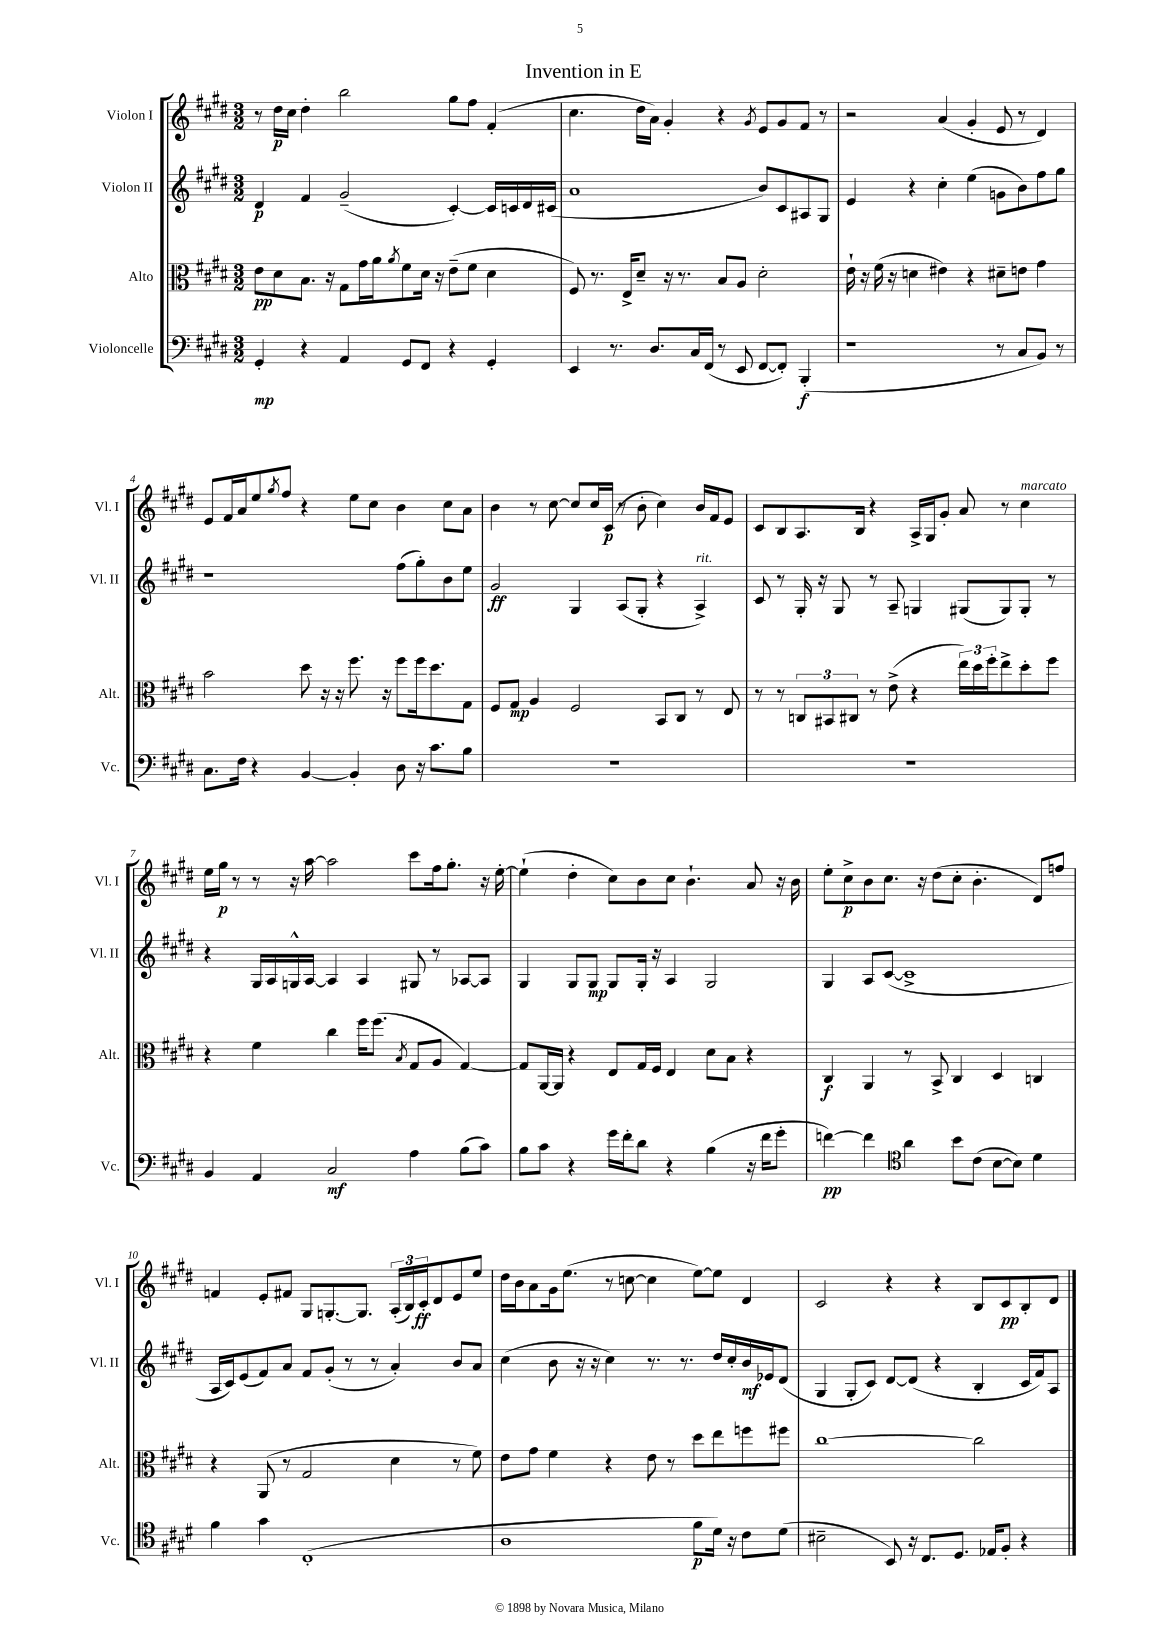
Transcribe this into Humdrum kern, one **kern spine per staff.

**kern	**dynam	**kern	**dynam	**kern	**dynam	**kern	**dynam
*part4	*part4	*part3	*part3	*part2	*part2	*part1	*part1
*staff4	*staff4	*staff3	*staff3	*staff2	*staff2	*staff1	*staff1
*I"Violoncelle	*	*I"Alto	*	*I"Violon II	*	*I"Violon I	*
*I'Vc.	*	*I'Alt.	*	*I'Vl. II	*	*I'Vl. I	*
*clefF4	*	*clefC3	*	*clefG2	*	*clefG2	*
*k[f#c#g#d#]	*	*k[f#c#g#d#]	*	*k[f#c#g#d#]	*	*k[f#c#g#d#]	*
*M3/2	*	*M3/2	*	*M3/2	*	*M3/2	*
=1	=1	=1	=1	=1	=1	=1	=1
4GG#'/	mp	8e\L	pp	4d#/	p	8r	.
.	.	8d#\	.	.	.	16dd#\LL	p
.	.	.	.	.	.	16cc#\JJ	.
4r	.	8.B\J	.	4f#/	.	4dd#'\	.
.	.	16r	.	.	.	.	.
4AA/	.	8G#\L	.	(2g#~/	.	2bb\	.
.	.	16g#\L	.	.	.	.	.
.	.	16a\J	.	.	.	.	.
.	.	8qa/	.	.	.	.	.
8GG#/L	.	8f#\	.	.	.	.	.
8FF#/J	.	16d#\Jk	.	.	.	.	.
.	.	16r	.	.	.	.	.
4r	.	(8e~\L	.	[4c#'/)	.	8gg#\L	.
.	.	8f#\J	.	.	.	8ff#\J	.
4GG#'/	.	4d#\	.	16c#/LL]	.	(4f#'/	.
.	.	.	.	16cn/	.	.	.
.	.	.	.	16d#/	.	.	.
.	.	.	.	(16c#X/JJ	.	.	.
=2	=2	=2	=2	=2	=2	=2	=2
4EE/	.	8F#/)	.	1a	.	4.cc#\	.
.	.	8.r	.	.	.	.	.
8.r	.	.	.	.	.	.	.
.	.	16E^/KL	.	.	.	.	.
.	.	8d#~/J	.	.	.	16dd#\LL	.
8.D#/L	.	.	.	.	.	16a\JJ)	.
.	.	16r	.	.	.	4g#'/	.
.	.	8.r	.	.	.	.	.
16C#/L	.	.	.	.	.	.	.
(16FF#/JJ	.	.	.	.	.	.	.
8r	.	8B/L	.	.	.	4r	.
8EE/	.	8A/J	.	.	.	.	.
.	.	.	.	.	.	8qg#/	.
[8FF#/L	.	2d#'\	.	8b/L)	.	8e/L	.
8FF#'/J])	.	.	.	8c#/	.	8g#/	.
(4BBB'/	f	.	.	8A#X/	.	8f#/J	.
.	.	.	.	8G#/J	.	8r	.
=3	=3	=3	=3	=3	=3	=3	=3
1r	.	16e`\	.	4e/	.	2r	.
.	.	16r	.	.	.	.	.
.	.	(16f#\	.	.	.	.	.
.	.	16r	.	.	.	.	.
.	.	4dn\	.	4r	.	.	.
.	.	4e#X\)	.	4cc#'\	.	(4a/	.
.	.	4r	.	(4ee\	.	4g#'/	.
8r	.	8d#X~\L	.	8gn\L	.	8e/	.
8C#/L	.	8en\J	.	8b\)	.	8r	.
8BB/J)	.	4g#\	.	8ff#\	.	4d#/)	.
8r	.	.	.	8gg#\J	.	.	.
!!LO:LB:g=z
=4	=4	=4	=4	=4	=4	=4	=4
8.C#\L	.	2b\	.	1r	.	8e/L	.
.	.	.	.	.	.	16f#/L	.
16F#\Jk	.	.	.	.	.	16a/J	.
4r	.	.	.	.	.	8ee/	.
.	.	.	.	.	.	8qgg#/	.
.	.	.	.	.	.	8ff#/J	.
[4BB/	.	8dd#\	.	.	.	4r	.
.	.	16r	.	.	.	.	.
.	.	16r	.	.	.	.	.
4BB'/]	.	8.ff#\	.	.	.	8ee\L	.
.	.	.	.	.	.	8cc#\J	.
.	.	16r	.	.	.	.	.
8D#\	.	8ff#\L	.	(8ff#\L	.	4b\	.
16r	.	16ff#\k	.	8gg#'\)	.	.	.
8.c#\L	.	8.dd#\	.	.	.	.	.
.	.	.	.	8b\	.	8cc#\L	.
8B\J	.	8G#\J	.	8ee\J	.	8a\J	.
=5	=5	=5	=5	=5	=5	=5	=5
1.r	.	8F#/L	.	2g#/	ff	4b\	.
.	.	8G#/J	mp	.	.	.	.
.	.	4A/	.	.	.	8r	.
.	.	.	.	.	.	[8cc#\	.
.	.	2F#/	.	4G#/	.	8cc#/L]	.
.	.	.	.	.	.	16cc#/L	.
.	.	.	.	.	.	(16c#/JJ	p
.	.	.	.	(8A/L	.	8r	.
.	.	.	.	8G#'/J	.	8b'\	.
.	.	8BB/L	.	4r	.	4cc#\)	.
.	.	8C#/J	.	.	.	.	.
!	!	!	!	!LO:TX:a:i:t=rit.	!	!	!
.	.	8r	.	4A^/)	.	16b/LL	.
.	.	.	.	.	.	16f#/J	.
.	.	8E/	.	.	.	8e/J	.
=6	=6	=6	=6	=6	=6	=6	=6
1.r	.	8r	.	8c#/	.	8c#/L	.
.	.	8r	.	8r	.	8B/	.
.	.	12Cn/L	.	16G#'/	.	8.A/	.
.	.	.	.	16r	.	.	.
.	.	12BB#X/	.	.	.	.	.
.	.	.	.	8G#/	.	.	.
.	.	12C#X/J	.	.	.	.	.
.	.	.	.	.	.	16B/Jk	.
.	.	8r	.	8r	.	4r	.
.	.	(8e^\	.	8A~/	.	.	.
.	.	4r	.	4Gn/	.	16A^/LL	.
.	.	.	.	.	.	16G#/J	.
.	.	.	.	.	.	8g#'/J	.
.	.	24ee\LL)	.	(8G#X/L	.	8a/	.
.	.	24dd#\	.	.	.	.	.
.	.	24ff#'\J	.	.	.	.	.
.	.	8ee^\	.	8G#/)	.	8r	.
!	!	!	!	!	!	!LO:TX:a:i:t=marcato	!
.	.	8dd#'\	.	8G#'/J	.	4cc#\	.
.	.	8ff#\J	.	8r	.	.	.
!!LO:LB:g=z
=7	=7	=7	=7	=7	=7	=7	=7
4BB/	.	4r	.	4r	.	16ee\LL	.
.	.	.	.	.	.	16gg#\JJ	p
.	.	.	.	.	.	8r	.
4AA/	.	4f#\	.	16G#/LL	.	8r	.
.	.	.	.	16A/	.	.	.
.	.	.	.	16Gn^^/	.	16r	.
.	.	.	.	[16A/JJ	.	[16aa\	.
2C#/	mf	4cc#\	.	4A/]	.	2aa\]	.
.	.	16ff#\KL	.	4A/	.	.	.
.	.	(8.ff#\J	.	.	.	.	.
.	.	8qB/	.	.	.	.	.
4A\	.	8G#/L	.	8G#X/	.	8ccc#\L	.
.	.	8A/J	.	8r	.	16ff#\k	.
.	.	.	.	.	.	8.gg#'\J	.
(8B\L	.	[4G#/)	.	[8A-X/L	.	.	.
8c#\J)	.	.	.	8A-/J]	.	16r	.
.	.	.	.	.	.	[16ee'\	.
=8	=8	=8	=8	=8	=8	=8	=8
8B\L	.	8G#/L]	.	4G#/	.	(4ee`\]	.
8c#\J	.	[16AA/L	.	.	.	.	.
.	.	16AA/JJ]	.	.	.	.	.
4r	.	4r	.	8G#/L	.	4dd#'\	.
.	.	.	.	8G#/J	mp	.	.
16g#\LL	.	8E/L	.	8G#/L	.	8cc#\L)	.
16f#'\J	.	.	.	.	.	.	.
8d#\J	.	16G#/L	.	16G#'/Jk	.	8b\	.
.	.	16F#/JJ	.	16r	.	.	.
4r	.	4E/	.	4A/	.	8cc#\J	.
.	.	.	.	.	.	4.b`\	.
(4B\	.	8d#\L	.	2G#/	.	.	.
.	.	8B\J	.	.	.	.	.
16r	.	4r	.	.	.	8a/	.
16f#\KL	.	.	.	.	.	.	.
8g#'\J	.	.	.	.	.	16r	.
.	.	.	.	.	.	16b\	.
=9	=9	=9	=9	=9	=9	=9	=9
[4fn\)	pp	4C#/	f	4G#/	.	8ee'\L	.
.	.	.	.	.	.	8cc#^\	p
4f\]	.	4AA/	.	8A/L	.	8b\	.
.	.	.	.	([8c#/J	.	8.cc#\J	.
*clefC4	*	*	*	*	*	*	*
4a\	.	8r	.	1c#^]	.	.	.
.	.	.	.	.	.	16r	.
.	.	8BB^/	.	.	.	(8dd#\L	.
8b\L	.	4C#/	.	.	.	8cc#'\J	.
(8c#\J	.	.	.	.	.	4.b'\	.
[8B\L	.	4D#/	.	.	.	.	.
8B\J])	.	.	.	.	.	.	.
4d#\	.	4Cn/	.	.	.	8d#/L)	.
.	.	.	.	.	.	8ffn/J	.
!!LO:LB:g=z
=10	=10	=10	=10	=10	=10	=10	=10
4f#\	.	4r	.	16A/LL	.	4fn/	.
.	.	.	.	16c#/J)	.	.	.
.	.	.	.	(8e/	.	.	.
4g#\	.	(8AA/	.	8f#/)	.	8e'/L	.
.	.	8r	.	8a/J	.	8f#X/J	.
(1C#'	.	2G#/	.	8f#/L	.	8G#/L	.
.	.	.	.	(8g#'/J	.	[8.Gn'/	.
.	.	.	.	8r	.	.	.
.	.	.	.	.	.	8.G/J]	.
.	.	.	.	8r	.	.	.
.	.	4d#\	.	4a'/)	.	(24A'/LL	.
.	.	.	.	.	.	24B/)	.
.	.	.	.	.	.	24c#'/J	ff
.	.	.	.	.	.	8d#/	.
.	.	8r	.	8b/L	.	8e/	.
.	.	8f#\)	.	8a/J	.	8ee/J	.
=11	=11	=11	=11	=11	=11	=11	=11
1A	.	8e\L	.	(4cc#\	.	16dd#\LL	.
.	.	.	.	.	.	16b\J	.
.	.	8g#\J	.	.	.	8a\	.
.	.	4f#\	.	8b\	.	16g#\k	.
.	.	.	.	.	.	(8.ee\J	.
.	.	.	.	16r	.	.	.
.	.	.	.	16r	.	.	.
.	.	4r	.	4cc#\)	.	8r	.
.	.	.	.	.	.	[8ccn\	.
.	.	8e\	.	8.r	.	4cc\]	.
.	.	8r	.	.	.	.	.
.	.	.	.	8.r	.	.	.
8f#\L	p	8dd#\L	.	.	.	[8ee\L)	.
16d#\Jk)	.	8ee\	.	16dd#/LL	.	8ee\J]	.
16r	.	.	.	16cc#'/	.	.	.
8c#\L	.	8ffn\	.	16b/	mf	4d#/	.
.	.	.	.	16e-X/J	.	.	.
(8d#\J	.	8ff#X\J	.	(8d#/J	.	.	.
=12	=12	=12	=12	=12	=12	=12	=12
2B#X~\	.	[1cc#	.	4G#/	.	2c#/	.
.	.	.	.	8G#'/L	.	.	.
.	.	.	.	8c#/J)	.	.	.
8BB/)	.	.	.	[8d#/L	.	4r	.
16r	.	.	.	(8d#/J]	.	.	.
8.C#/L	.	.	.	.	.	.	.
.	.	.	.	4r	.	4r	.
8.D#/J	.	.	.	.	.	.	.
.	.	2cc#\]	.	4B'/	.	8B/L	.
16E-X/KL	.	.	.	.	.	.	.
8F#'/J	.	.	.	.	.	8c#/	pp
4r	.	.	.	16c#/LL	.	8B'/	.
.	.	.	.	16f#/J)	.	.	.
.	.	.	.	8A/J	.	8d#/J	.
==	==	==	==	==	==	==	==
*-	*-	*-	*-	*-	*-	*-	*-
